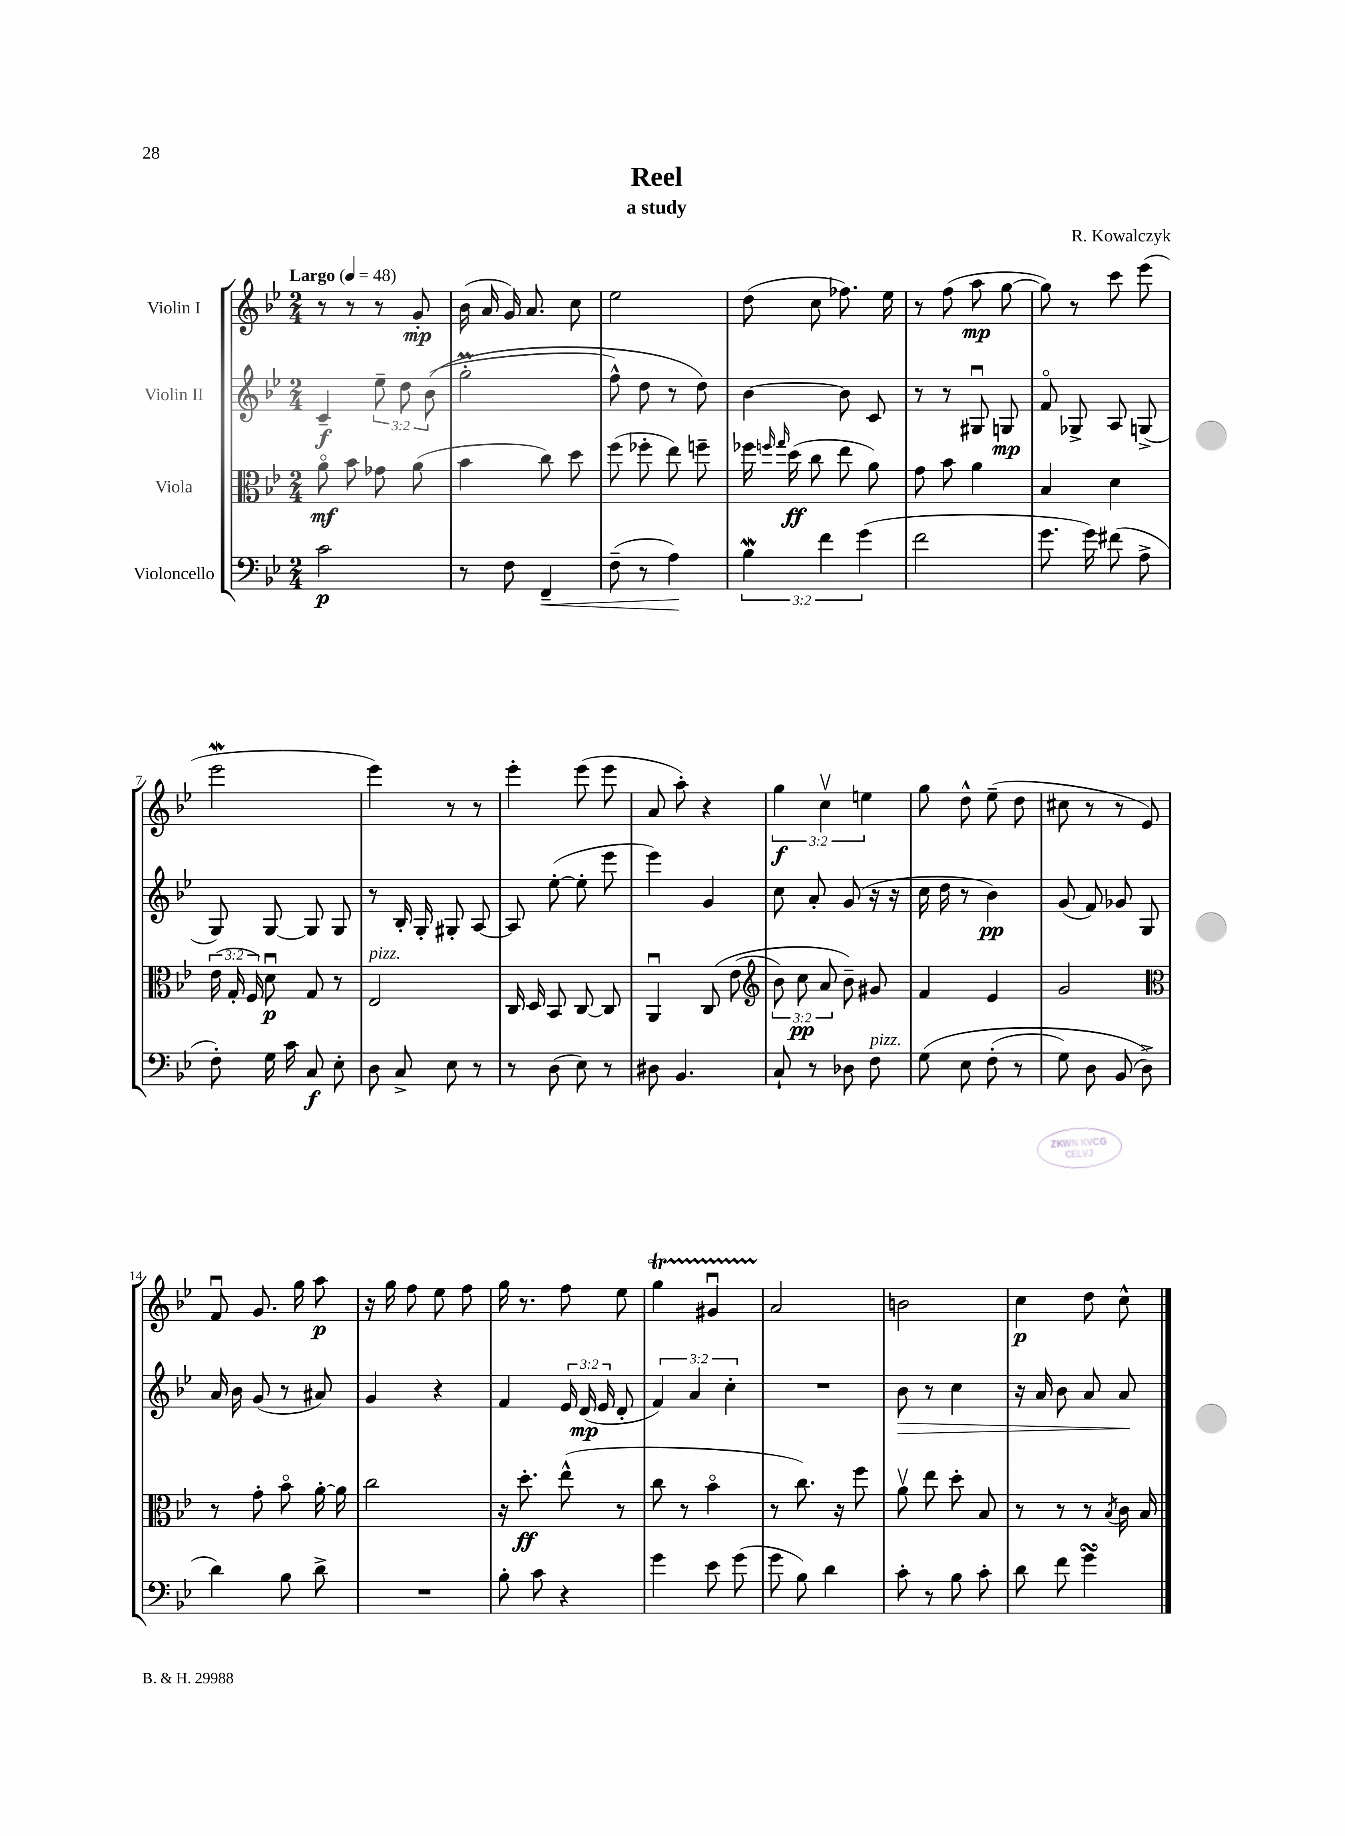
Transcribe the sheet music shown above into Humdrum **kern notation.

**kern	**kern	**kern	**kern
*staff4	*staff3	*staff2	*staff1
*clefF4	*clefC3	*clefG2	*clefG2
*k[b-e-]	*k[b-e-]	*k[b-e-]	*k[b-e-]
*M2/4	*M2/4	*M2/4	*M2/4
*MM48	*MM48	*MM48	*MM48
2c	8ao	4c~	8r
.	8b-	.	8r
.	8g-	12ee-~	8r
.	.	12dd	.
.	(8a	.	8g'
.	.	&((12b-	.
=	=	=	=
8r	4b-	2gg'	(16b-
.	.	.	16a
8F	.	.	16g)
.	.	.	8.a
4FF~	8cc)	.	.
.	8dd	.	8cc
=	=	=	=
(8F~	(8ff	8ff^^)	2ee-
8r	8ff-'	8dd	.
4A)	8ee-)	8r	.
.	8ff~	8dd&)	.
=	=	=	=
6B-	16ff-	[4b-	(8dd
.	16qqff	.	.
.	16qqgg	.	.
.	(16dd	.	.
.	8cc	.	8cc
6f	.	.	.
.	8ee-	8b-]	8.ff-)
(6g	.	.	.
.	8a)	8c	.
.	.	.	16ee-
=	=	=	=
2f	8g	8r	8r
.	8b-	8r	(8ff
.	4a	8G#u	8aa
.	.	8G	[8gg
=	=	=	=
8.g	4B-	8fo	8gg])
.	.	8G-^	8r
16g)	.	.	.
(8f#	4d	8A	8ccc
8A^	.	(8G^	(8eee-
=	=	=	=
8F')	(24e-	8G)	2eee-
.	24G'	.	.
.	24F)	.	.
16G	8du	[8G	.
16c	.	.	.
8C	8G	8G]	.
8E-'	8r	8G	.
=	=	=	=
8D	2E-	8r	4eee-)
8C^	.	16B-'	.
.	.	16G'	.
8E-	.	8G#'	8r
8r	.	[8A	8r
=	=	=	=
8r	16C	8A]	4eee-'
.	16D	.	.
(8D	8BB-	([8ee-'	.
8E-)	[8C	8ee-']	(8eee-
8r	8C]	8eee-	8eee-
=	=	=	=
8D#	4AAu	4eee-)	8a
4.BB-	.	.	8aa')
.	&(8C	4g	4r
.	(8e-	.	.
=	=	=	=
*	*clefG2	*	*
8C`	12b-)	8cc	6gg
.	12cc	.	.
8r	.	8a'	.
.	12a	.	6ccv
8D-	8b-~&)	(8g	.
.	.	.	6ee
8F	8g#	16r	.
.	.	16r	.
=	=	=	=
&(8G	4f	16cc	8gg
.	.	16dd	.
8E-	.	8r	8dd^^
(8F'	4e-	4b-)	(8ee-~
8r	.	.	8dd
=	=	=	=
8G)	2g	(8g	8cc#
8D	.	8f)	8r
(8BB-	.	8g-	8r
8D^&)	.	8G	8e-)
=	=	=	=
*	*clefC3	*	*
4d)	8r	16a	8fu
.	.	16b-	.
.	8g'	(8g	8.g
8B-	8b-o	8r	.
.	.	.	16gg
8d^	[16a'	8a#)	8aa
.	16a]	.	.
=	=	=	=
2r	2cc	4g	16r
.	.	.	16gg
.	.	.	8ff
.	.	4r	8ee-
.	.	.	8ff
=	=	=	=
8B-'	16r	4f	16gg
.	8.dd'	.	8.r
8c	.	.	.
4r	(8ee-^^	24e-	8ff
.	.	(24d	.
.	.	24e-	.
.	8r	8d'	8ee-
=	=	=	=
4g	8cc	6f)	4gg
.	8r	.	.
.	.	6a	.
8e-	4b-o	.	4g#u
.	.	6cc'	.
(8g	.	.	.
=	=	=	=
8g	8r	2r	2a
8B-)	8.cc)	.	.
4d	.	.	.
.	16r	.	.
.	8ff	.	.
=	=	=	=
8c'	8av	8b-	2b
8r	8ee-	8r	.
8B-	8dd'	4cc	.
8c'	8B-	.	.
=	=	=	=
8d	8r	16r	4cc
.	.	16a	.
8f	8r	8b-	.
4g	8r	8a	8dd
.	8qB-	.	.
.	16c	8a	8cc^^
.	16B-	.	.
==	==	==	==
*-	*-	*-	*-
